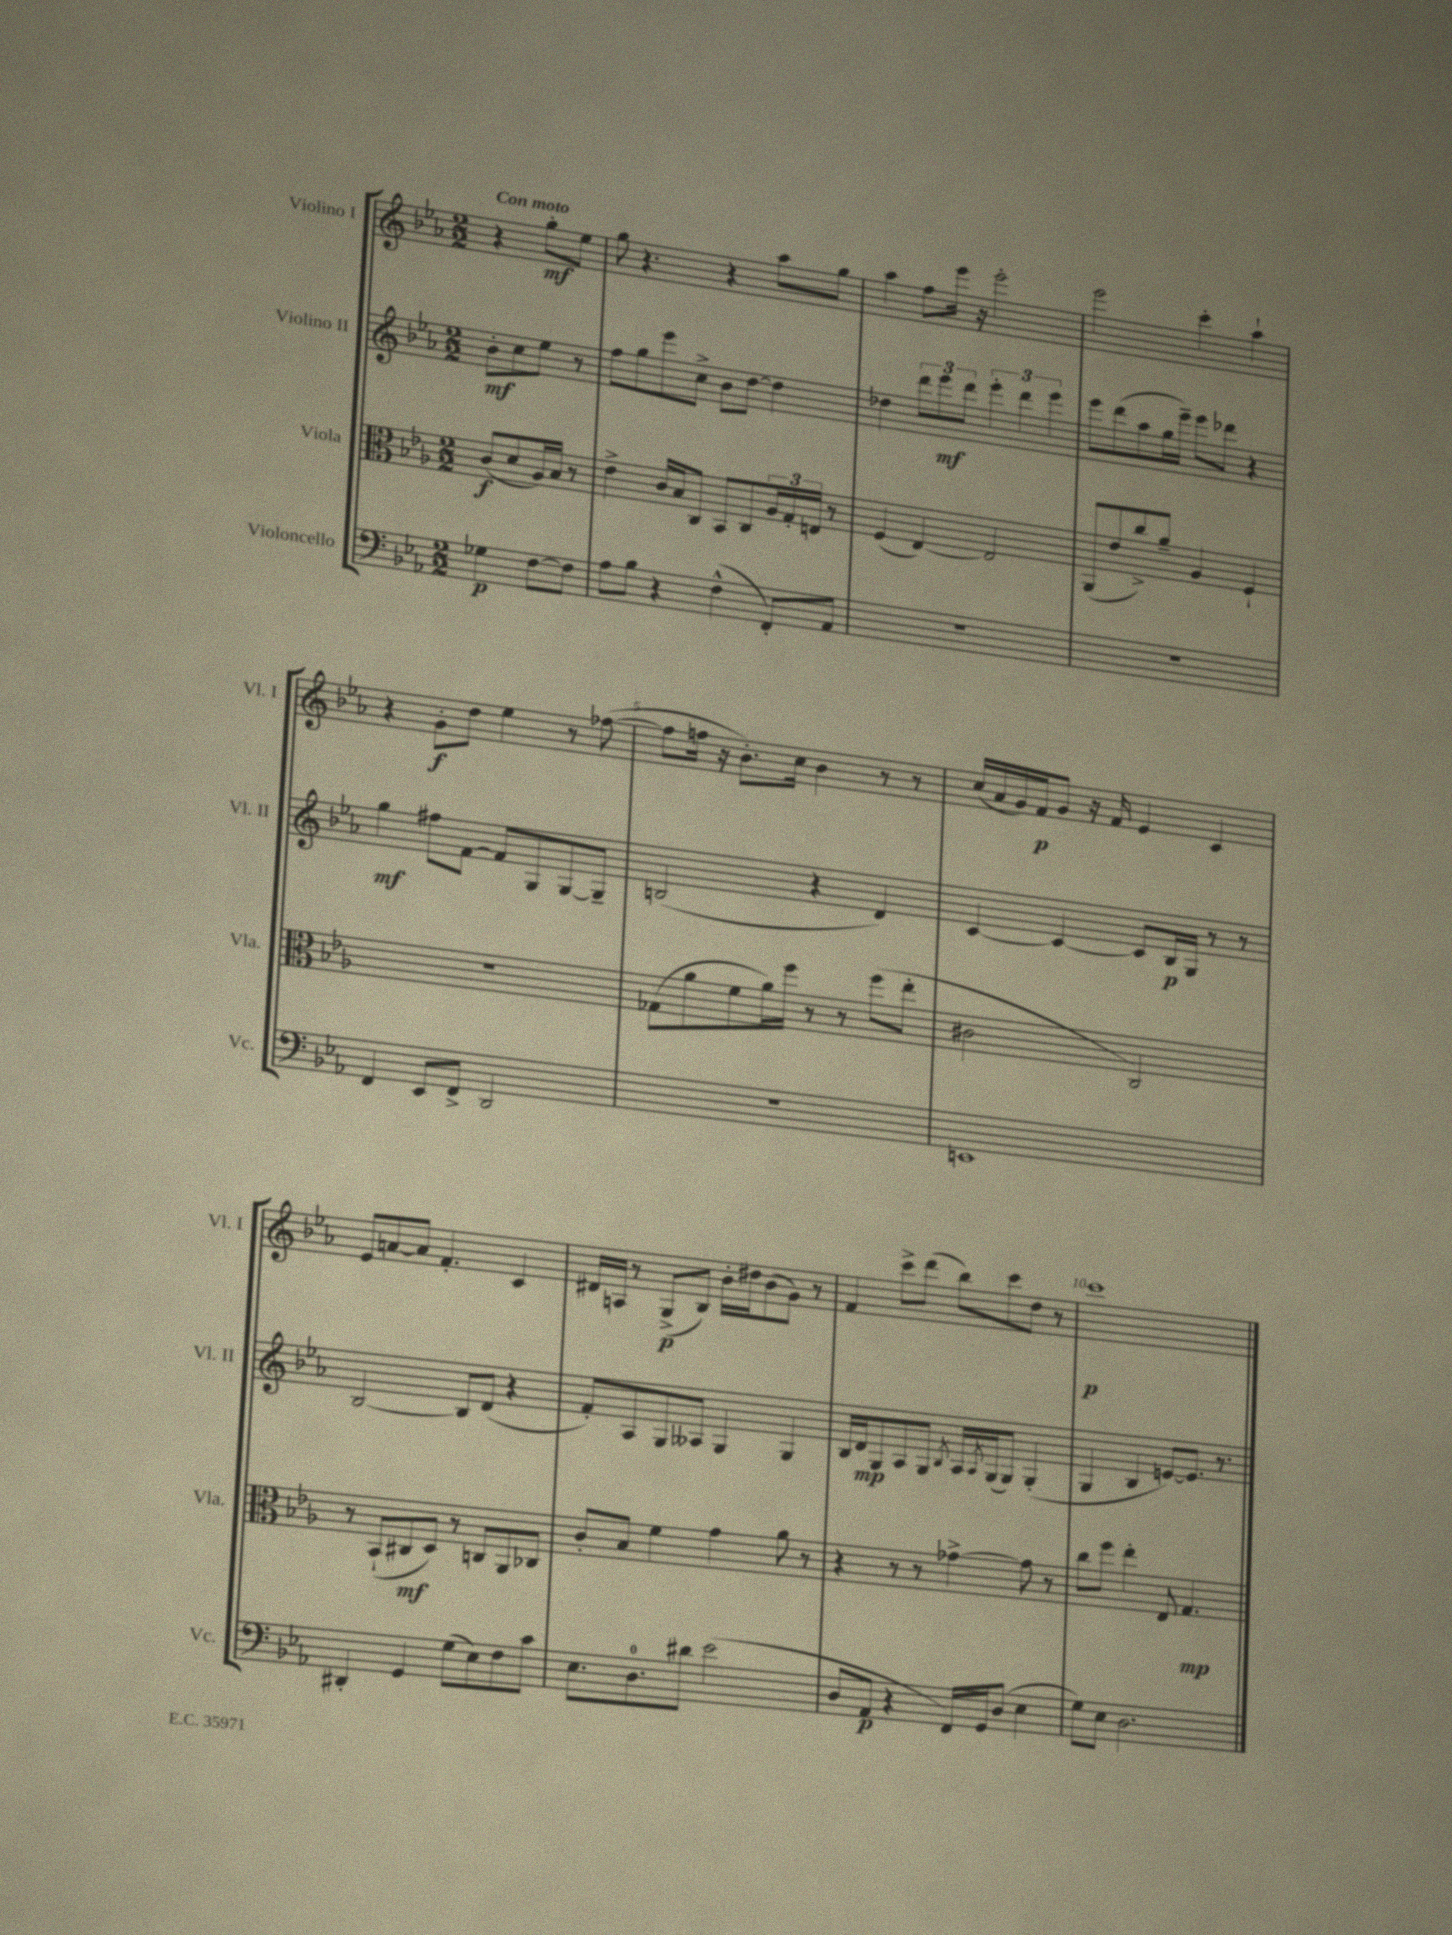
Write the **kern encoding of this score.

**kern	**dynam	**kern	**dynam	**kern	**dynam	**kern	**dynam
*part4	*part4	*part3	*part3	*part2	*part2	*part1	*part1
*staff4	*staff4	*staff3	*staff3	*staff2	*staff2	*staff1	*staff1
*I"Violoncello	*	*I"Viola	*	*I"Violino II	*	*I"Violino I	*
*I'Vc.	*	*I'Vla.	*	*I'Vl. II	*	*I'Vl. I	*
*clefF4	*	*clefC3	*	*clefG2	*	*clefG2	*
*k[b-e-a-]	*	*k[b-e-a-]	*	*k[b-e-a-]	*	*k[b-e-a-]	*
*M2/2	*	*M2/2	*	*M2/2	*	*M2/2	*
=	=	=	=	=	=	=	=
!	!	!	!	!	!	!LO:TX:a:B:t=Con moto	!
4G-X\	p	(8c/L	f	8b-'\L	mf	4r	.
.	.	8d/	.	8cc\	.	.	.
[8F\L	.	16A-/L)	.	8ee-\J	.	8gg'\L	mf
.	.	16B-/JJ	.	.	.	.	.
8F\J]	.	8r	.	8r	.	8ee-\J	.
=1	=1	=1	=1	=1	=1	=1	=1
8A-\L	.	4e-^\	.	8ff\L	.	8gg\	.
8B-\J	.	.	.	8gg\	.	4.r	.
4r	.	16c/LL	.	8eee-\	.	.	.
.	.	16B-/J	.	.	.	.	.
.	.	8C/J	.	8cc^\J	.	.	.
(4F^^\	.	8BB-/L	.	8b-\L	.	4r	.
.	.	8C/	.	[8dd\J	.	.	.
8FF'/L)	.	24A-/L	.	4dd\]	.	8aa-\L	.
.	.	24G'/	.	.	.	.	.
.	.	24En/JJ	.	.	.	.	.
8AA-/J	.	8r	.	.	.	8gg\J	.
=2	=2	=2	=2	=2	=2	=2	=2
1r	.	(4F/	.	4dd-X\	.	4aa-\	.
.	.	[4E-/)	.	12ddd\L	.	8ff\L	.
.	.	.	.	12eee-\	mf	.	.
.	.	.	.	.	.	16eee-\Jk	.
.	.	.	.	12ddd\J	.	.	.
.	.	.	.	.	.	16r	.
.	.	2E-/]	.	6eee-'\	.	2eee-'\	.
.	.	.	.	6ddd\	.	.	.
.	.	.	.	6eee-\	.	.	.
=3	=3	=3	=3	=3	=3	=3	=3
1r	.	(8AA-/L	.	8eee-\L	.	2eee-\	.
.	.	8e-/	.	(8ddd\	.	.	.
.	.	8cc^/)	.	8aa-\	.	.	.
.	.	8a-~/J	.	16gg\L	.	.	.
.	.	.	.	16eee-~\JJ)	.	.	.
.	.	4A-/	.	8eee-\L	.	4ccc'\	.
.	.	.	.	8ddd-X\J	.	.	.
.	.	4F`/	.	4r	.	4aa-`\	.
!!LO:LB:g=z
=4	=4	=4	=4	=4	=4	=4	=4
4FF/	.	1r	.	4gg\	mf	4r	.
8EE-/L	.	.	.	8ff#X\L	.	8g'\L	f
8FF^/J	.	.	.	[8f\J	.	8dd\J	.
2DD/	.	.	.	8f/L]	.	4ee-\	.
.	.	.	.	8G/	.	.	.
.	.	.	.	[8G/	.	8r	.
.	.	.	.	8G~/J]	.	([8ff-X\	.
=5	=5	=5	=5	=5	=5	=5	=5
1r	.	(8G-X\L	.	(2Bn/	.	8ff-\L]	.
.	.	8a-\	.	.	.	16ffn\Jk	.
.	.	.	.	.	.	16r	.
.	.	8f\	.	.	.	8.b-'\L)	.
.	.	16a-\L)	.	.	.	.	.
.	.	16ff\JJ	.	.	.	16cc\Jk	.
.	.	8r	.	4r	.	4b-\	.
.	.	8r	.	.	.	.	.
.	.	(8ff\L	.	4d/)	.	8r	.
.	.	8ee-'\J	.	.	.	8r	.
=6	=6	=6	=6	=6	=6	=6	=6
1EEn	.	2c#X\	.	[4c/	.	(16cc/LL	.
.	.	.	.	.	.	16a-/	.
.	.	.	.	.	.	16g/)	.
.	.	.	.	.	.	16f/J	p
.	.	.	.	4c/_	.	8g/J	.
.	.	.	.	.	.	16r	.
.	.	.	.	.	.	16f/	.
.	.	2C/)	.	8c/L]	.	4e-/	.
.	.	.	.	16B-/L	p	.	.
.	.	.	.	16G/JJ	.	.	.
.	.	.	.	8r	.	4c/	.
.	.	.	.	8r	.	.	.
!!LO:LB:g=z
=7	=7	=7	=7	=7	=7	=7	=7
4DD#X'/	.	8r	.	[2B-/	.	8e-/L	.
.	.	(8BB-`/L	.	.	.	[8an/	.
4GG/	.	8C#X/	mf	.	.	8a/J]	.
.	.	8D/J)	.	.	.	4.f'/	.
(8G\L	.	8r	.	8B-/L]	.	.	.
8E-\)	.	8Cn/L	.	(8d/J	.	.	.
8F\	.	8AA-/	.	4r	.	4c/	.
8c\J	.	8C-X/J	.	.	.	.	.
=8	=8	=8	=8	=8	=8	=8	=8
8.E-\L	.	8c'/L	.	8f'/L)	.	16d#X/LL	.
.	.	.	.	.	.	16An/JJ	.
.	.	8B-/J	.	8A-/	.	8r	.
8.D\	.	.	.	.	.	.	.
.	.	4f\	.	8G/	.	(8G^/L	p
8d#X\J	.	.	.	8A--X/J	.	8B-/J)	.
(2e-\	.	4g\	.	4G/	.	16b-'\LL	.
.	.	.	.	.	.	16dd#X\J	.
.	.	.	.	.	.	(8b-\	.
.	.	8a-\	.	4G/	.	8g\J)	.
.	.	8r	.	.	.	8r	.
=9	=9	=9	=9	=9	=9	=9	=9
8D/L	.	4r	.	16B-/LL	.	4f/	.
.	.	.	.	16d/J	mp	.	.
8AA-/J	p	.	.	8G/	.	.	.
4r	.	8r	.	8A-/	.	8ccc^\L	.
.	.	8r	.	8G/J	.	(8ddd\J	.
.	.	.	.	8qB-/	.	.	.
16FF/LL)	.	[4g-X^\	.	16A-/LL	.	8bb-\L)	.
.	.	.	.	8qA-/	.	.	.
16GG/J	.	.	.	(16G/J	.	.	.
(8D/J	.	.	.	8G/J)	.	8ccc\	.
4E-\	.	8g-\]	.	(4G'/	.	8dd\J	.
.	.	8r	.	.	.	8r	.
=10	=10	=10	=10	=10	=10	=10	=10
8G\L)	.	8cc\L	.	4G/	.	1ccc	p
8E-\J	.	8ff\J	.	.	.	.	.
2.D\	.	4ee-'\	.	4B-/	.	.	.
.	.	8E-/	.	[8en/L)	.	.	.
.	.	4.G/	mp	8.e/J]	.	.	.
.	.	.	.	8.r	.	.	.
==	==	==	==	==	==	==	==
*-	*-	*-	*-	*-	*-	*-	*-
